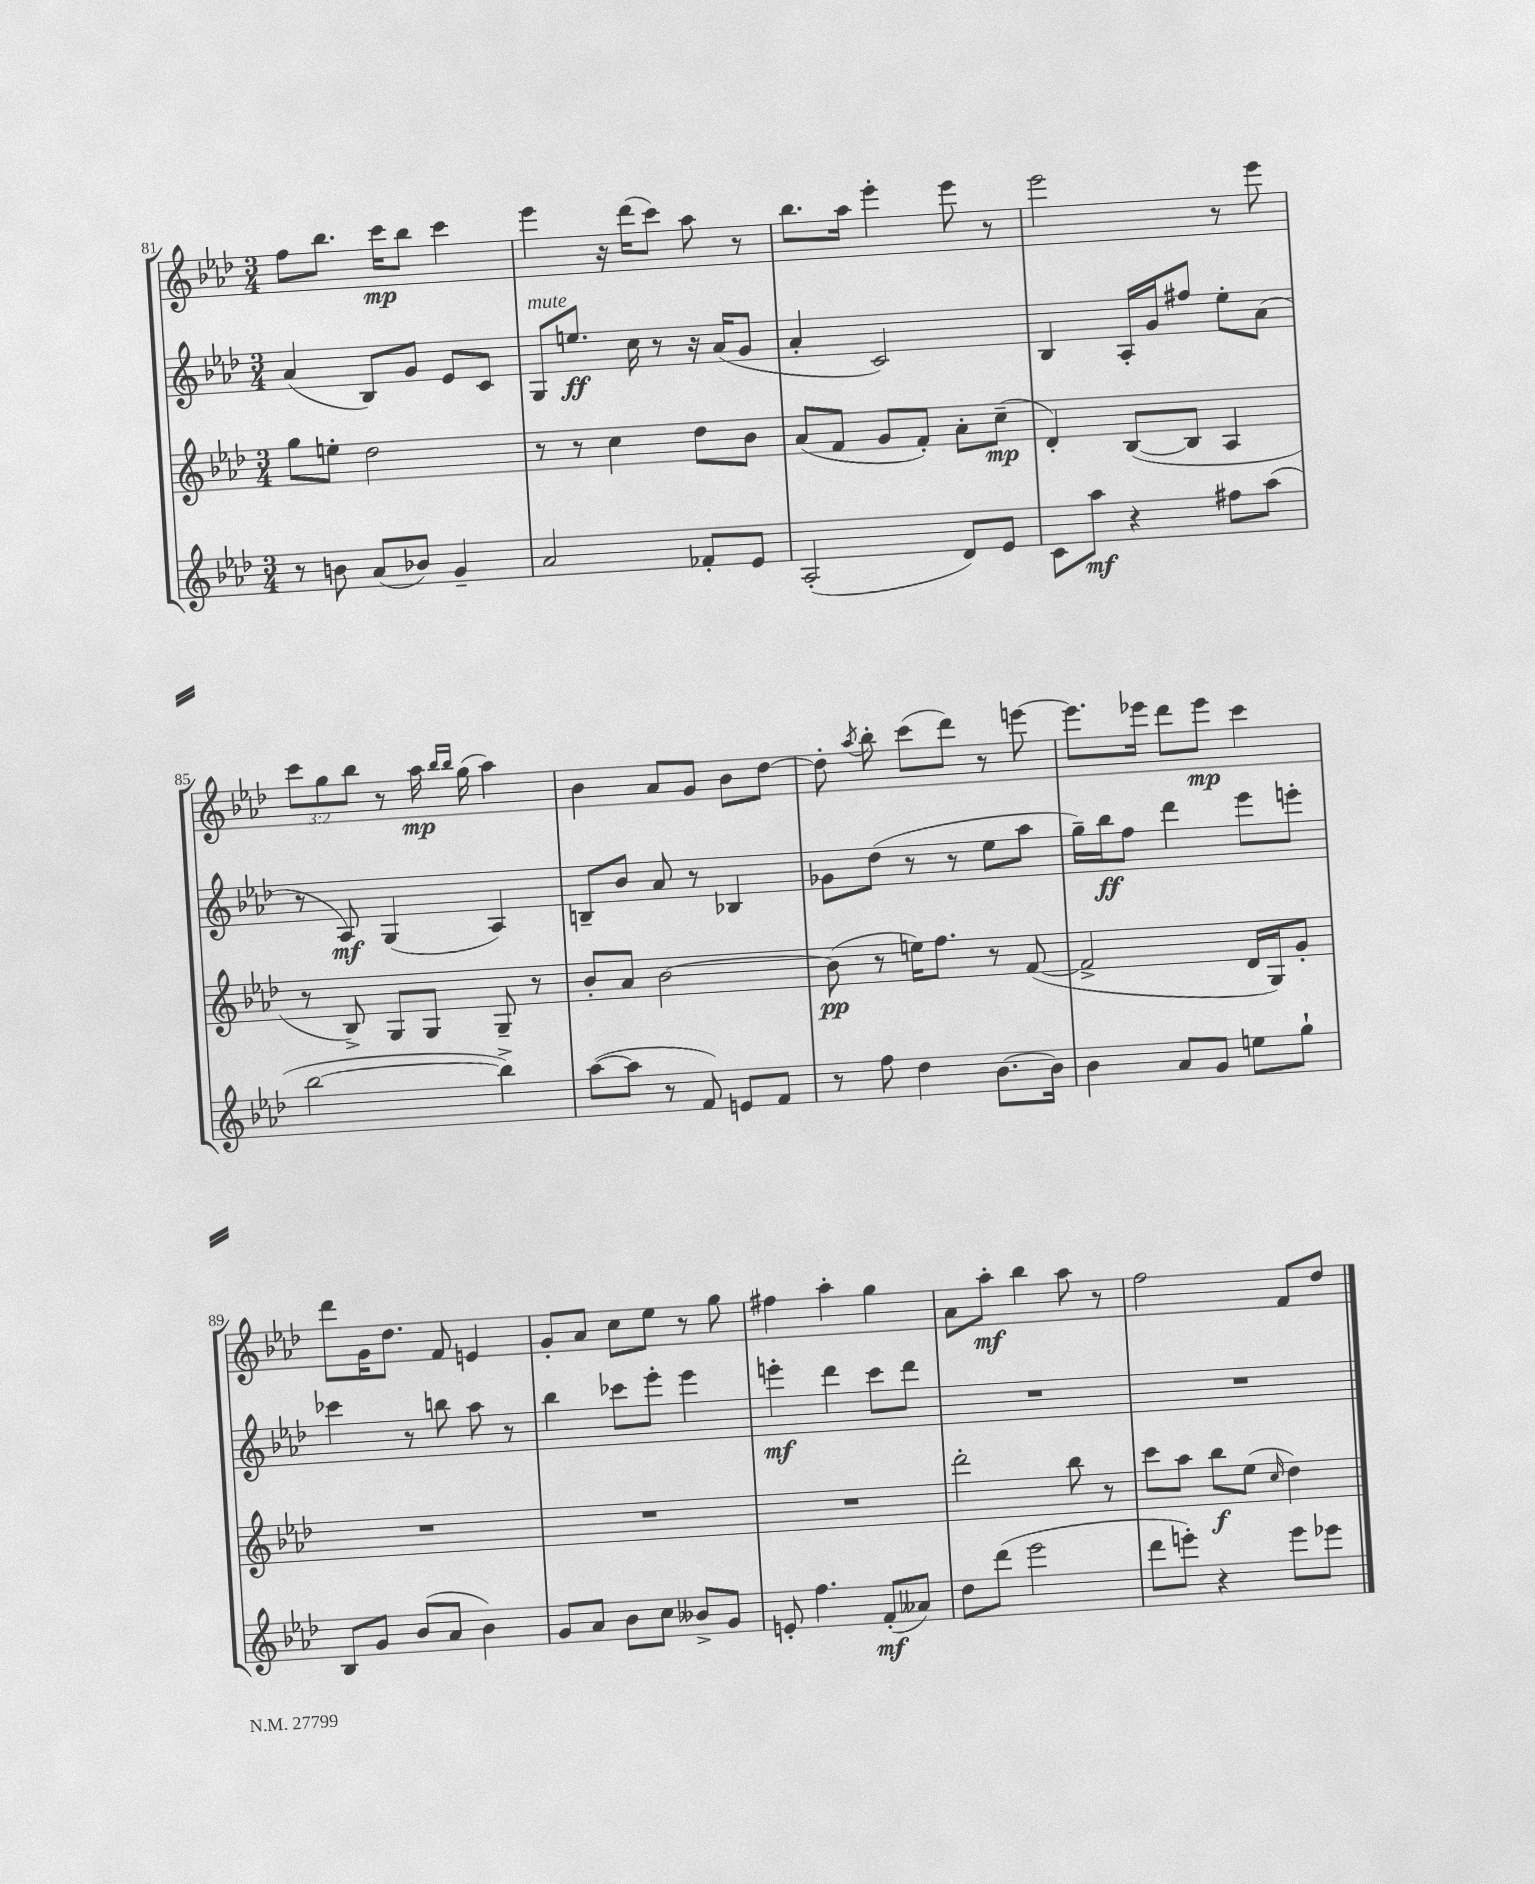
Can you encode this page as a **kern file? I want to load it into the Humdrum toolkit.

**kern	**kern	**kern	**kern
*staff4	*staff3	*staff2	*staff1
*clefG2	*clefG2	*clefG2	*clefG2
*k[b-e-a-d-]	*k[b-e-a-d-]	*k[b-e-a-d-]	*k[b-e-a-d-]
*M3/4	*M3/4	*M3/4	*M3/4
8r	8gg	(4a-	8ff
8b	8ee'	.	8.bb-
(8a-	2dd-	8B-)	.
.	.	.	16ccc
8b-)	.	8g	8bb-
4g~	.	8e-	4ccc
.	.	8c	.
=	=	=	=
2a-	8r	8G	4eee-
.	8r	8.ee	.
.	4cc	.	16r
.	.	16cc	(16ddd-
.	.	8r	8ccc)
8f-'	8dd-	16r	8aa-
.	.	(16a-	.
8e-	8b-	8g	8r
=	=	=	=
(2A-'	(8a-	4a-'	8.bb-
.	8f	.	.
.	.	.	16aa-
.	8g	2c)	4eee-'
.	8f')	.	.
8d-)	8a-'	.	8eee-
8e-	(8cc~	.	8r
=	=	=	=
8c	4d-')	4B-	2eee-
8aa-	.	.	.
4r	([8B-	16A-'	.
.	.	16g	.
.	8B-]	8ff#	.
8ff#	4A-	8ee-'	8r
(8aa-	.	(8a-	8eee-
=	=	=	=
[2bb-	8r	8r	12ccc
.	.	.	12gg
.	8B-^)	8A-)	.
.	.	.	12bb-
.	8G	(4G	8r
.	8G	.	16aa-
.	.	.	16qqbb-
.	.	.	16qqbb-
.	.	.	(16gg
4bb-^])	8G~	4A-)	4aa-)
.	8r	.	.
=	=	=	=
([8aa-	8b-'	8B~	4b-
8aa-]	8a-	8b-	.
8r	[2b-	8a-	8a-
8f)	.	8r	8g
8e	.	4B-	8b-
8f	.	.	[8dd-
=	=	=	=
8r	(8b-]	8g-	8dd-']
.	.	.	8qaa-
8ff	8r	(8dd-	8bb-'
4dd-	16ee)	8r	(8ccc
.	8.ff	.	.
.	.	8r	8ddd-)
[8.b-	8r	8ee-	8r
.	([8f	8aa-	[8eee
16b-]	.	.	.
=	=	=	=
4b-	2f^]	16gg~)	8.eee]
.	.	16bb-	.
.	.	8ff	.
.	.	.	16eee-
8a-	.	4ddd-	8ddd-
8g	.	.	8eee-
8ee	16d-	8eee-	4ccc
.	16G)	.	.
8gg`	8g'	8eee'	.
=	=	=	=
8B-	2.r	4ccc-	8ddd-
8g	.	.	16g
.	.	.	8.dd-
(8b-	.	8r	.
8a-	.	8bb	8f
4b-)	.	8aa-	4e
.	.	8r	.
=	=	=	=
8g	2.r	4bb-	8g'
8a-	.	.	8a-
8b-	.	8ccc-	8cc
8cc	.	8eee-'	8ee-
8b--^	.	4eee-	8r
8g	.	.	8gg
=	=	=	=
8e'	2.r	4eee'	4ff#
4.ff	.	.	.
.	.	4ddd-	4aa-'
(8f'	.	8ccc	4gg
8a--)	.	8ddd-	.
=	=	=	=
8dd-	2ddd-'	2.r	8a-
(8ddd-	.	.	8aa-'
2eee-	.	.	4bb-
.	8bb-	.	8aa-
.	8r	.	8r
=	=	=	=
8ddd-	8ccc	2.r	2ff
8eee')	8aa-	.	.
4r	8bb-	.	.
.	(8ee-	.	.
.	16qqcc	.	.
8eee	4dd-)	.	8f
8eee-	.	.	8dd-
==	==	==	==
*-	*-	*-	*-
